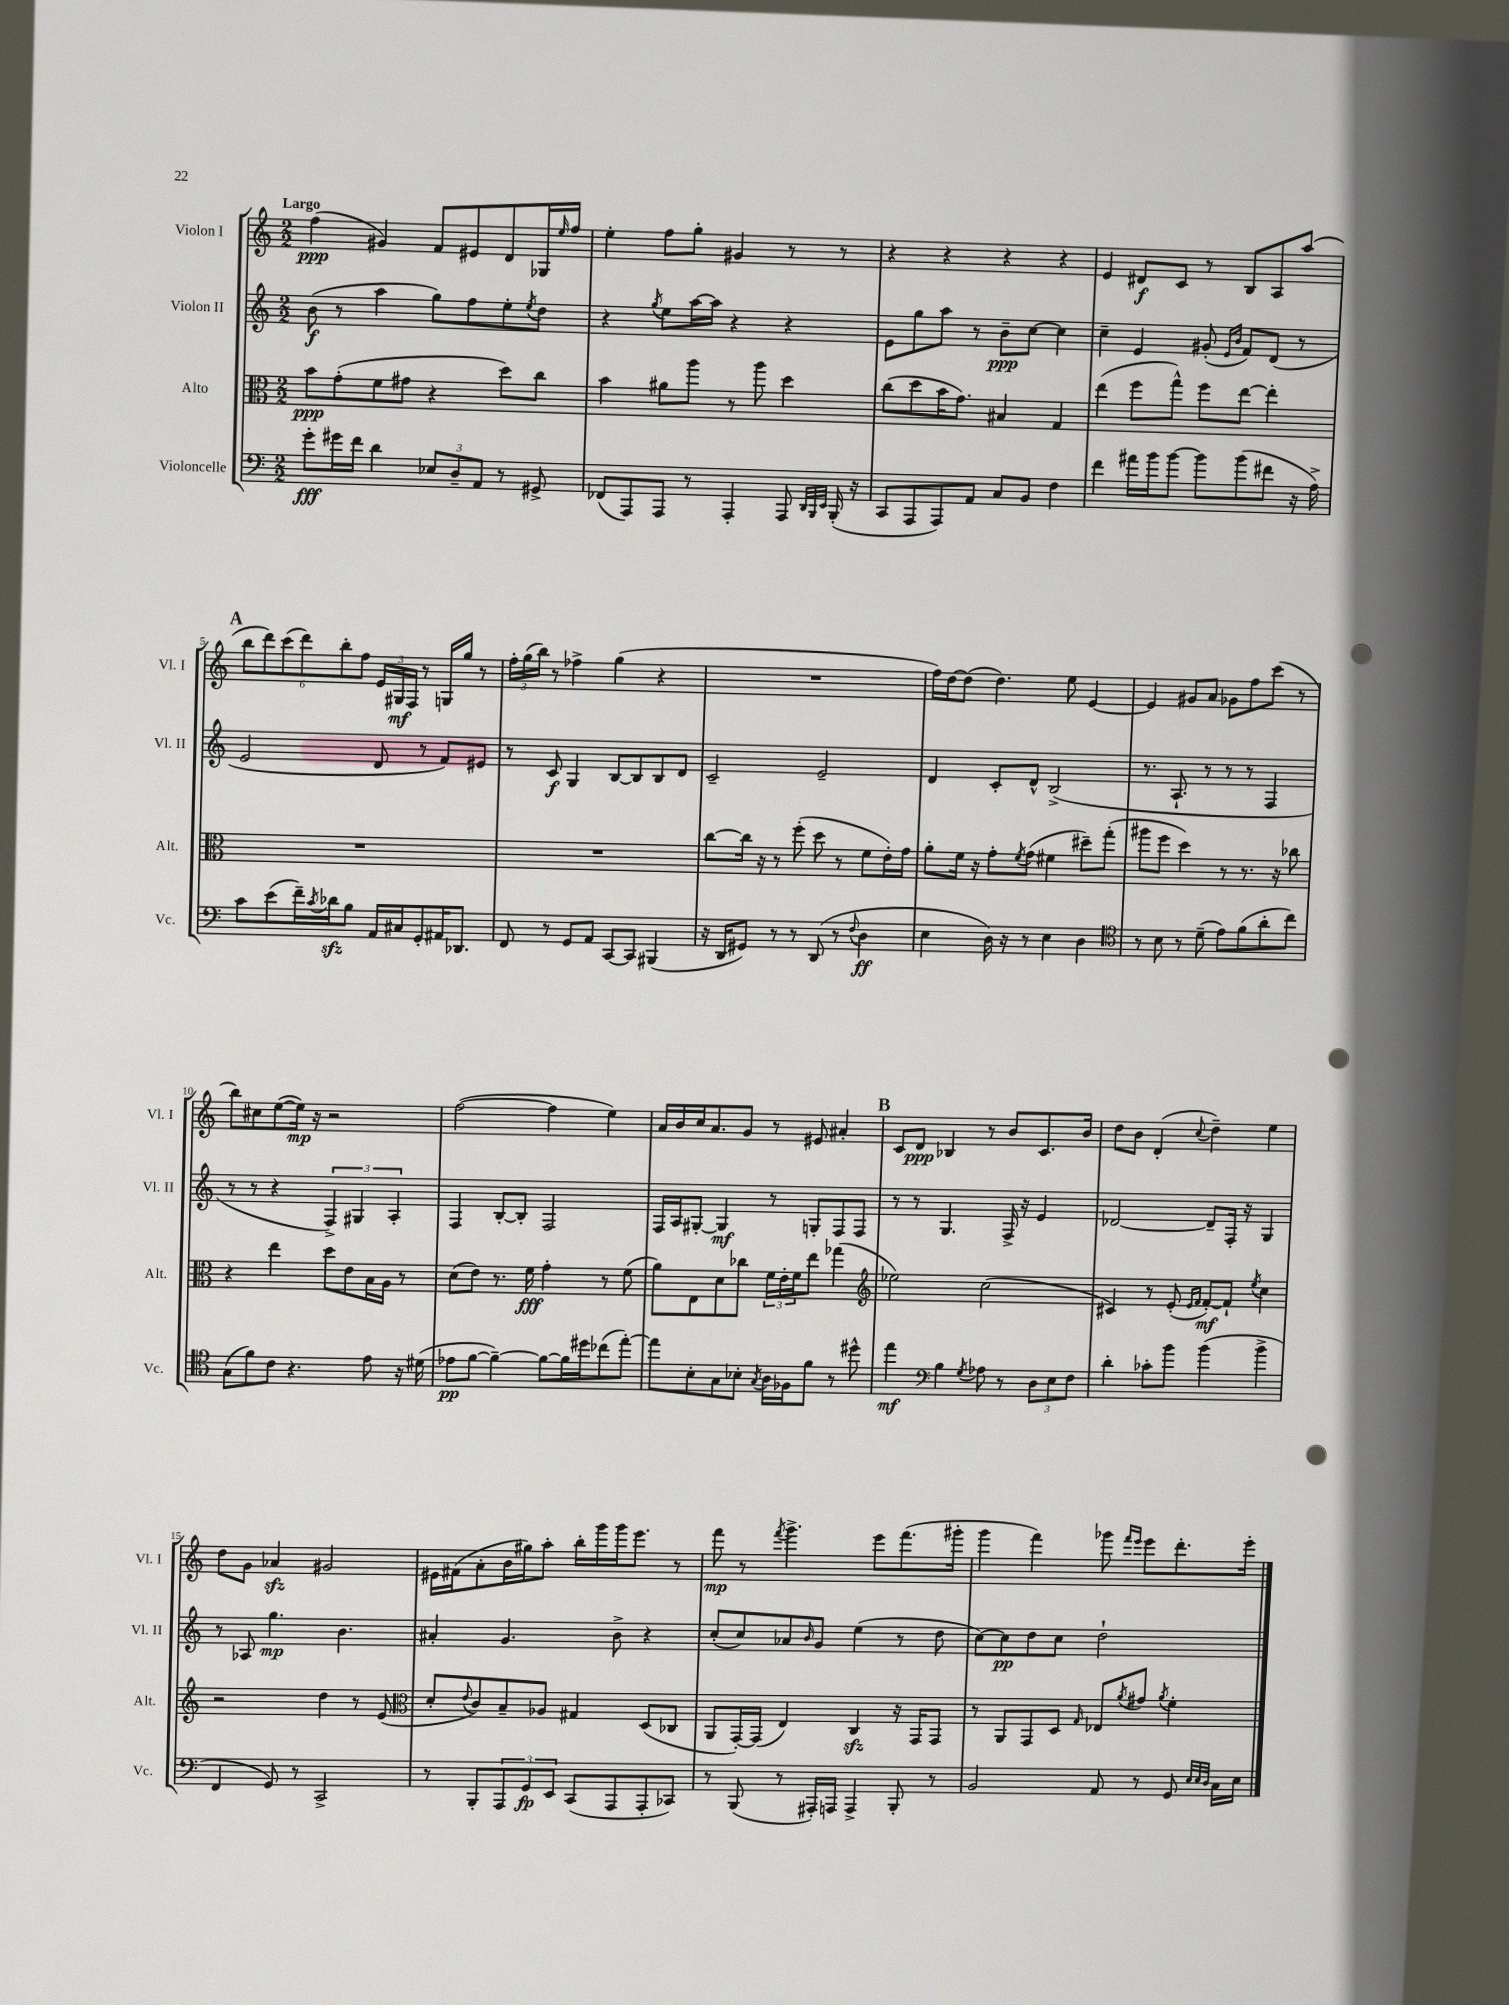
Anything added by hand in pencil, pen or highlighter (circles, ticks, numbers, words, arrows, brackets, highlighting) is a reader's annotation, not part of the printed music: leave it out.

**kern	**dynam	**kern	**dynam	**kern	**dynam	**kern	**dynam
*part4	*part4	*part3	*part3	*part2	*part2	*part1	*part1
*staff4	*staff4	*staff3	*staff3	*staff2	*staff2	*staff1	*staff1
*I"Violoncelle	*	*I"Alto	*	*I"Violon II	*	*I"Violon I	*
*I'Vc.	*	*I'Alt.	*	*I'Vl. II	*	*I'Vl. I	*
*clefF4	*	*clefC3	*	*clefG2	*	*clefG2	*
*k[]	*	*k[]	*	*k[]	*	*k[]	*
*M2/2	*	*M2/2	*	*M2/2	*	*M2/2	*
=1	=1	=1	=1	=1	=1	=1	=1
!	!	!	!	!	!	!LO:TX:a:B:t=Largo	!
8g'\L	fff	8b\L	ppp	(8b\	f	(4ff\	ppp
16g#X\L	.	(8g'\	.	8r	.	.	.
16f\JJ	.	.	.	.	.	.	.
4d\	.	8f\	.	4aa\	.	4g#X/)	.
.	.	8g#X\J	.	.	.	.	.
12E-X/L	.	4r	.	8gg\L)	.	8f/L	.
12D~/	.	.	.	.	.	.	.
.	.	.	.	8ff\	.	8e#X/	.
12AA/J	.	.	.	.	.	.	.
8r	.	8dd\L)	.	8ee'\	.	8d/	.
.	.	.	.	8qee/	.	.	.
8GG#X^/	.	8cc\J	.	8dd\J	.	16G-X/L	.
.	.	.	.	.	.	16qqee/	.
.	.	.	.	.	.	16ff/JJ	.
=2	=2	=2	=2	=2	=2	=2	=2
(8FF-X/L	.	4b\	.	4r	.	4ee'\	.
8AAA/)	.	.	.	.	.	.	.
.	.	.	.	8qgg/	.	.	.
8AAA/J	.	8a#X\L	.	8ee\L	.	8ff\L	.
8r	.	8aa\J	.	[16aa\L	.	8gg'\J	.
.	.	.	.	16aa\JJ]	.	.	.
4AAA'/	.	8r	.	4r	.	4g#X/	.
.	.	8aa\	.	.	.	.	.
8AAA/	.	4dd\	.	4r	.	8r	.
32qqDD/LLL	.	.	.	.	.	.	.
32qqBBB/	.	.	.	.	.	.	.
32qqEE/JJJ	.	.	.	.	.	.	.
(16BBB'/	.	.	.	.	.	8r	.
16r	.	.	.	.	.	.	.
=3	=3	=3	=3	=3	=3	=3	=3
8CC/L	.	(8cc\L	.	8e\L	.	4r	.
8AAA/	.	8dd\	.	8gg\	.	.	.
8AAA/)	.	16b\K	.	8aa\J	.	4r	.
.	.	8.g\J)	.	.	.	.	.
8AA/J	.	.	.	8r	.	.	.
8C/L	.	4B#X/	.	8b~\L	ppp	4r	.
8BB/J	.	.	.	[8cc\J	.	.	.
4F\	.	4G/	.	4cc\]	.	4r	.
=4	=4	=4	=4	=4	=4	=4	=4
4f\	.	(4ee\	.	4cc~\	.	4e/	.
16a#X\LL	.	8ff\L	.	4e/	.	8d#X/L	f
16b\J	.	.	.	.	.	.	.
[8b\J	.	8gg^^\J)	.	.	.	8c/J	.
8b\L]	.	8ff\L	.	(8g#X'/	.	8r	.
.	.	.	.	16qqe/LL	.	.	.
.	.	.	.	16qqb/JJ	.	.	.
(8b\	.	[8ee\J	.	8f/L)	.	8B/L	.
8f#X\J	.	4ee'\]	.	(8d/J	.	8A/	.
16r	.	.	.	8r	.	(8aa/J	.
16A^\)	.	.	.	.	.	.	.
!!LO:LB:g=z
!!LO:REH:place=s1:t=A
=5	=5	=5	=5	=5	=5	=5	=5
8c\L	.	1r	.	2e/	.	12bb\L	.
.	.	.	.	.	.	12ddd\)	.
(8e\	.	.	.	.	.	.	.
.	.	.	.	.	.	(12ccc\	.
16f~\L)	.	.	.	.	.	12ddd\)	.
8qc/	.	.	.	.	.	.	.
16d-Xzz\J	.	.	.	.	.	.	.
.	.	.	.	.	.	12bb'\	.
8B\J	.	.	.	.	.	.	.
.	.	.	.	.	.	12ff\J	.
16AA/LL	.	.	.	8d/	.	24e/LL	.
.	.	.	.	.	.	24G#X/	mf
16C#X/J	.	.	.	.	.	.	.
.	.	.	.	.	.	24F/JJ	.
8GG'/	.	.	.	8r	.	8r	.
16AA#X/K	.	.	.	8f/L)	.	16Gn/LL	.
8.DD-X/J	.	.	.	.	.	16gg/JJ	.
.	.	.	.	8e#X/J	.	8r	.
=6	=6	=6	=6	=6	=6	=6	=6
8FF/	.	1r	.	8r	.	24ff'\LL	.
.	.	.	.	.	.	(24gg\	.
.	.	.	.	.	.	24bb\JJ)	.
8r	.	.	.	8c/	f	8r	.
8GG/L	.	.	.	4G/	.	4ff-X^\	.
8AA/J	.	.	.	.	.	.	.
[8CC/L	.	.	.	[8B/L	.	(4gg\	.
8CC/J]	.	.	.	8B/]	.	.	.
(4BBB#X/	.	.	.	8B/	.	4r	.
.	.	.	.	8d/J	.	.	.
=7	=7	=7	=7	=7	=7	=7	=7
16r	.	[8cc\L	.	2c~/	.	1r	.
16DD/KL	.	.	.	.	.	.	.
8GG#X/J)	.	16cc\Jk]	.	.	.	.	.
.	.	16r	.	.	.	.	.
8r	.	8r	.	.	.	.	.
8r	.	(8ff'\	.	.	.	.	.
(8DD/	.	8dd\	.	2e~/	.	.	.
8r	.	8r	.	.	.	.	.
8qqF/	.	.	.	.	.	.	.
4D\	ff	8f\L	.	.	.	.	.
.	.	16e'\L)	.	.	.	.	.
.	.	16g\JJ	.	.	.	.	.
=8	=8	=8	=8	=8	=8	=8	=8
4E\	.	8a'\L	.	4d/	.	16ff\LL)	.
.	.	.	.	.	.	[16dd\J	.
.	.	16f\Jk	.	.	.	(8dd\J]	.
.	.	16r	.	.	.	.	.
16D\)	.	8g'\L	.	8c'/L	.	4.dd\)	.
16r	.	.	.	.	.	.	.
.	.	8qf/	.	.	.	.	.
8r	.	(8g\J	.	8d^^/J	.	.	.
4E\	.	4f#X\	.	(2B^/	.	.	.
.	.	.	.	.	.	8ee\	.
4D\	.	8dd#X~\L)	.	.	.	[4e/	.
.	.	(8gg'\J	.	.	.	.	.
=9	=9	=9	=9	=9	=9	=9	=9
*clefC4	*	*	*	*	*	*	*
8r	.	8aa#X\L	.	8.r	.	4e/]	.
8B\	.	8ff\J	.	.	.	.	.
.	.	.	.	8.A`/	.	.	.
8r	.	4dd\)	.	.	.	8g#X/L	.
(8d~\	.	.	.	8r	.	8a/J	.
8e\L)	.	8r	.	8r	.	8g-X\L	.
(8f\	.	8.r	.	8r	.	8ff\	.
8a'\	.	.	.	4F/	.	(8ccc\J	.
.	.	16r	.	.	.	.	.
8cc\J)	.	8cc-X\	.	.	.	8r	.
!!LO:LB:g=z
=10	=10	=10	=10	=10	=10	=10	=10
(8G\L	.	4r	.	8r	.	8bb\L)	.
8f\)	.	.	.	8r	.	8cc#X\	.
8c\J	.	4ee\	.	4r	.	([8ee\	.
4.r	.	.	.	.	.	16ee\Jk])	mp
.	.	.	.	.	.	16r	.
.	.	8dd\L	.	6F^/)	.	2r	.
.	.	8e\	.	.	.	.	.
.	.	.	.	6G#X/	.	.	.
8e\	.	16B\L	.	.	.	.	.
.	.	16A\JJ	.	.	.	.	.
.	.	.	.	6A'/	.	.	.
16r	.	8r	.	.	.	.	.
(16d#X\	.	.	.	.	.	.	.
=11	=11	=11	=11	=11	=11	=11	=11
8e-X\L	pp	(8d\L	.	4F/	.	([2ff\	.
[8f\J	.	8e\J)	.	.	.	.	.
4f~\_)	.	8.r	.	[8B'/L	.	.	.
.	.	.	.	8B'/J]	.	.	.
.	.	16f\	fff	.	.	.	.
8f\L_	.	4g'\	.	2F/	.	4ff\]	.
16f\L]	.	.	.	.	.	.	.
16dd#X\J	.	.	.	.	.	.	.
(8cc-X\	.	8r	.	.	.	4ee\)	.
[8ee'\J)	.	(8f\	.	.	.	.	.
=12	=12	=12	=12	=12	=12	=12	=12
8ee\L]	.	8a\L)	.	16F/LL	.	16a/LL	.
.	.	.	.	16A/J	.	16b/	.
8B'\	.	8E\	.	[8G#X'/J	.	16cc/J	.
.	.	.	.	.	.	8.a/	.
8G\	.	8d\	.	4G#/]	mf	.	.
8B-X'\J	.	8cc-X\J	.	.	.	8g/J	.
8qG/	.	.	.	.	.	.	.
16A\LL	.	24f\LL	.	8r	.	8r	.
.	.	24e'\	.	.	.	.	.
16F-X\J	.	.	.	.	.	.	.
.	.	24f\J	.	.	.	.	.
8f\J	.	8ee\J	.	8Gn'/L	.	8e#X/	.
8r	.	(4gg-X\	.	8F/	.	4a#X'/	.
8dd#X^^\	.	.	.	8F/J	.	.	.
!!LO:REH:place=s1:t=B
=13	=13	=13	=13	=13	=13	=13	=13
*	*	*clefG2	*	*	*	*	*
4ee\	mf	2ee-X\)	.	8r	.	8c/L	.
.	.	.	.	8r	.	8d/J	ppp
*clefF4	*	*	*	*	*	*	*
4B\	.	.	.	4.G/	.	4B-X/	.
8qG/	.	.	.	.	.	.	.
8A-X\	.	(2cc\	.	.	.	8r	.
8r	.	.	.	16F^/	.	8b/L	.
.	.	.	.	16r	.	.	.
12D\L	.	.	.	4e/	.	8.c/	.
12E\	.	.	.	.	.	.	.
12F\J	.	.	.	.	.	.	.
.	.	.	.	.	.	16b/Jk	.
=14	=14	=14	=14	=14	=14	=14	=14
4d'\	.	4c#X/)	.	[2d-X/	.	8dd\L	.
.	.	.	.	.	.	8b\J	.
8c-X'\L	.	8r	.	.	.	(4d'/	.
8b\J	.	(8e'/	.	.	.	.	.
.	.	16qqe/LL	.	.	.	.	.
.	.	16qqf/JJ	.	.	.	8qqcc/	.
(4b\	.	[8f'/L)	mf	8d-~/L]	.	4dd~\)	.
.	.	8f`/J]	.	16F'/Jk	.	.	.
.	.	.	.	16r	.	.	.
.	.	8qee/	.	.	.	.	.
4b^\	.	4cc\	.	4G/	.	4ee\	.
!!LO:LB:g=z
=15	=15	=15	=15	=15	=15	=15	=15
4FF/	.	2r	.	8r	.	8dd\L	.
.	.	.	.	8A-X/	.	8g\J	.
8GG/)	.	.	.	4.gg\	mp	4a-Xzz/	.
8r	.	.	.	.	.	.	.
2CC^/	.	4dd\	.	.	.	2g#X/	.
.	.	.	.	4.b\	.	.	.
.	.	8r	.	.	.	.	.
.	.	(8e/	.	.	.	.	.
=16	=16	=16	=16	=16	=16	=16	=16
*	*	*clefC3	*	*	*	*	*
8r	.	8d'/L	.	4a#X'/	.	16e#X\LL	.
.	.	.	.	.	.	(16f#X\J	.
.	.	8qqe/	.	.	.	.	.
8BBB'/L	.	8c/)	.	.	.	8a'\	.
12AAA/	.	8B~/	.	4.g/	.	16b\L	.
.	.	.	.	.	.	16gg#X\J)	.
12GG/	fp	.	.	.	.	.	.
.	.	8A-X/J	.	.	.	8aa'\J	.
12EE/J	.	.	.	.	.	.	.
(8CC/L	.	4G#X/	.	.	.	16bb'\LL	.
.	.	.	.	.	.	16ggg\	.
8AAA/	.	.	.	8b^\	.	16ggg\J	.
.	.	.	.	.	.	8.eee\J	.
8AAA'/	.	(8D/L	.	4r	.	.	.
8CC-X/J)	.	8C-X/J	.	.	.	8r	.
=17	=17	=17	=17	=17	=17	=17	=17
8r	.	8AA/L	.	(8cc'/L	.	8fff\	mp
(8BBB/	.	[16GG'/L)	.	8cc/)	.	8r	.
.	.	(16GG/JJ]	.	.	.	.	.
.	.	.	.	.	.	8qfff/	.
8r	.	4E/)	.	8a-X/	.	4.ggg^\	.
.	.	.	.	16qqb/	.	.	.
16AAA#X'/LL)	.	.	.	8g/J	.	.	.
16AAAn/JJ	.	.	.	.	.	.	.
4AAA^/	.	4Czz/	.	(4ee\	.	.	.
.	.	.	.	.	.	8eee\L	.
8BBB'/	.	16r	.	8r	.	(8.fff\	.
.	.	16GG/KL	.	.	.	.	.
8r	.	8GG/J	.	8dd\	.	.	.
.	.	.	.	.	.	16ggg#X'\Jk	.
=18	=18	=18	=18	=18	=18	=18	=18
2BB/	.	8r	.	[8cc\L)	.	4ggg\	.
.	.	8AA/L	.	8cc\]	pp	.	.
.	.	8GG/	.	8dd\	.	4fff\)	.
.	.	8D/J	.	8cc\J	.	.	.
.	.	16qqG/	.	.	.	.	.
8AA/	.	8E-X/L	.	2dd`\	.	8ggg-X\	.
.	.	.	.	.	.	16qqfff/LL	.
.	.	8qa/	.	.	.	16qqeee/JJ	.
8r	.	8g#X/J	.	.	.	8eee\L	.
.	.	8qa/	.	.	.	.	.
8GG/	.	4f'\	.	.	.	8.ddd'\	.
32qqE/LLL	.	.	.	.	.	.	.
32qqE/	.	.	.	.	.	.	.
32qqD/JJJ	.	.	.	.	.	.	.
16C\LL	.	.	.	.	.	.	.
16E\JJ	.	.	.	.	.	16eee'\Jk	.
==	==	==	==	==	==	==	==
*-	*-	*-	*-	*-	*-	*-	*-
